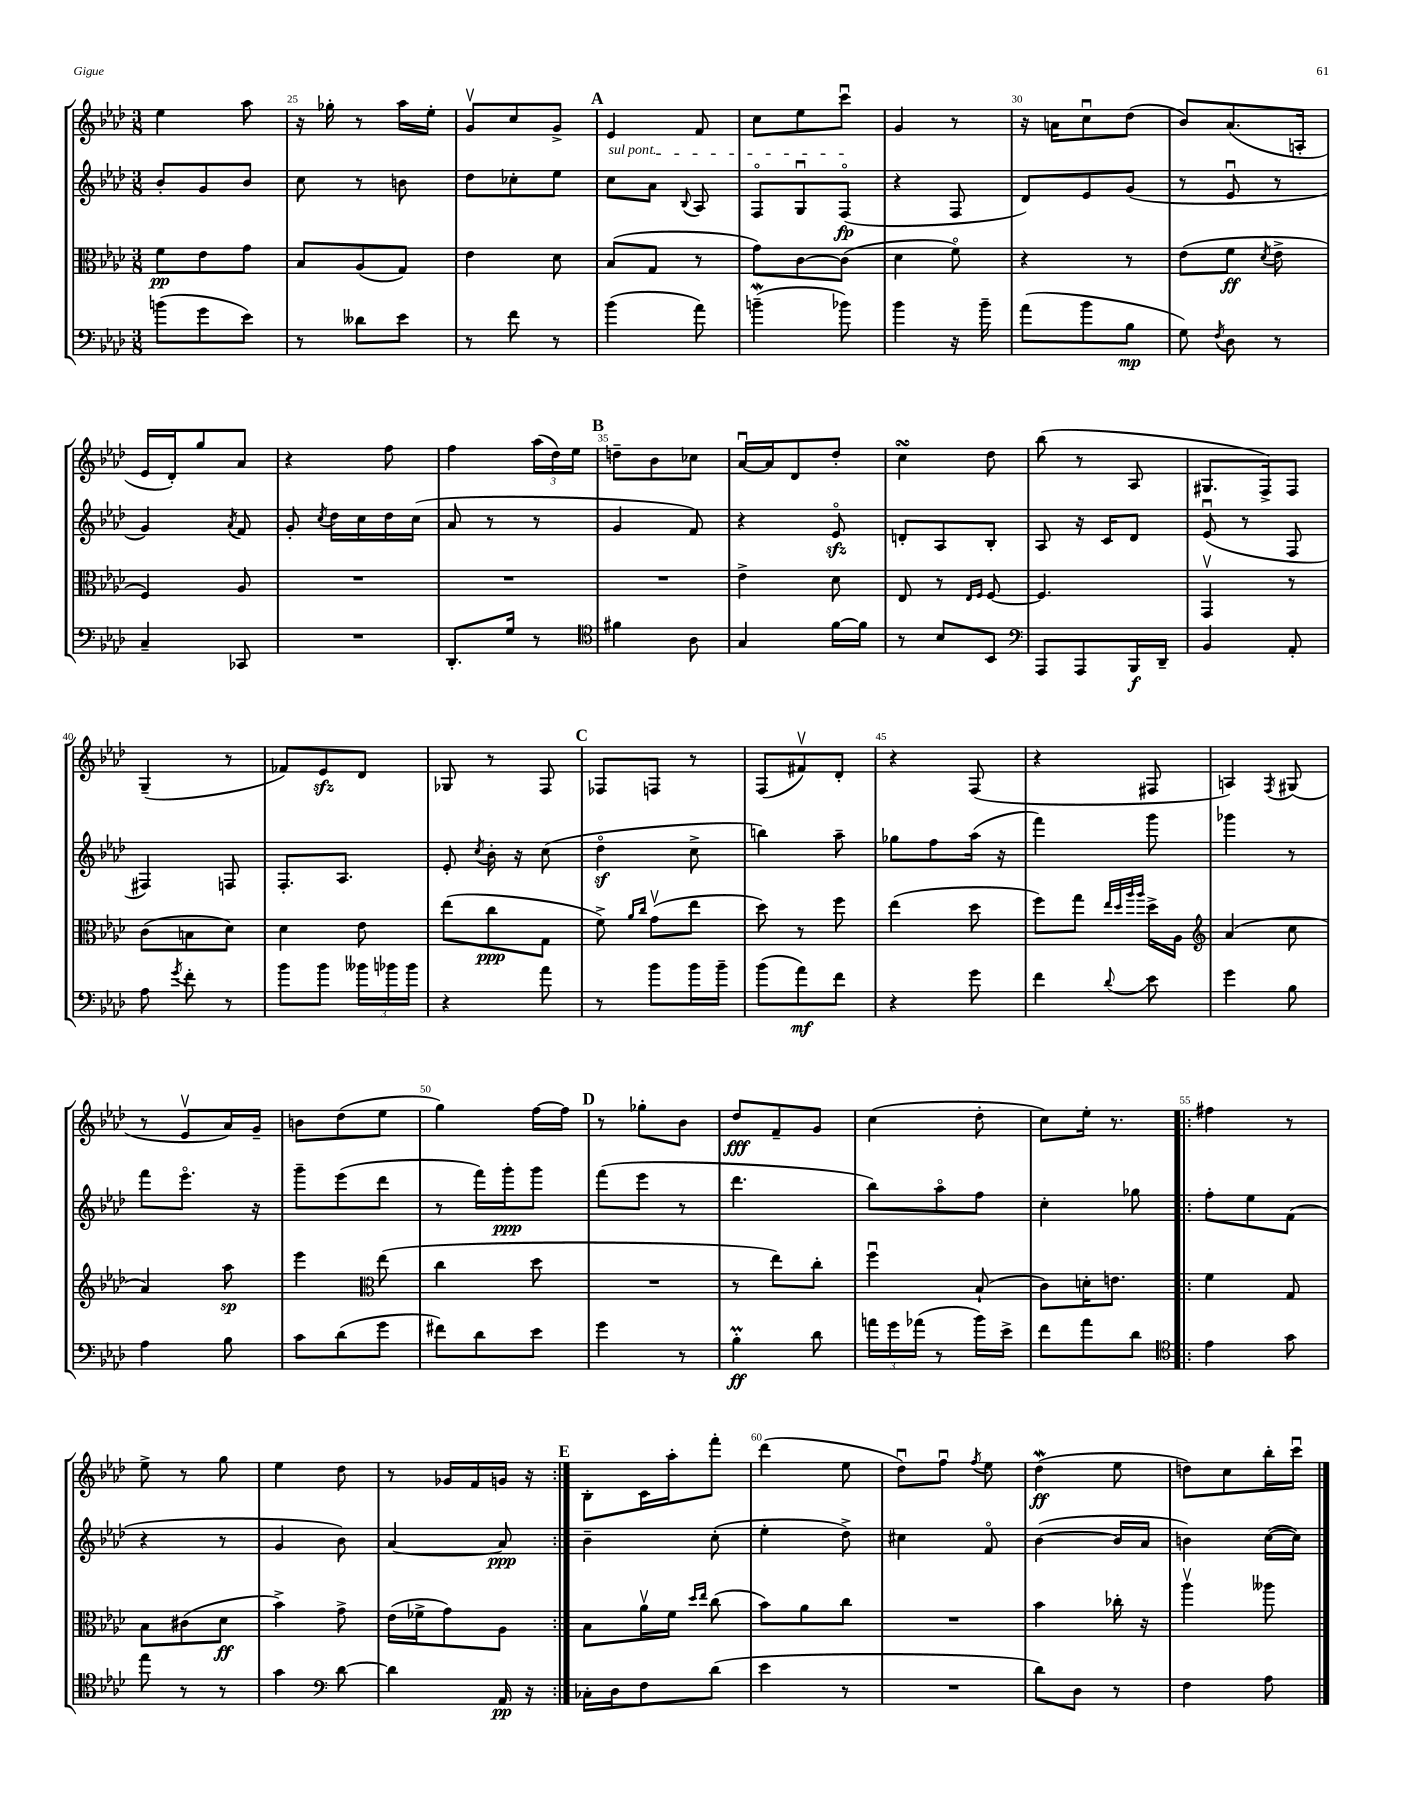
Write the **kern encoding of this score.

**kern	**kern	**kern	**kern
*staff4	*staff3	*staff2	*staff1
*clefF4	*clefC3	*clefG2	*clefG2
*k[b-e-a-d-]	*k[b-e-a-d-]	*k[b-e-a-d-]	*k[b-e-a-d-]
*M3/8	*M3/8	*M3/8	*M3/8
(8b	8f	8b-'	4ee-
8g	8e-	8g	.
8e-)	8g	8b-	8aa-
=	=	=	=
8r	8B-	8cc	16r
.	.	.	16gg-'
8d--	(8A-	8r	8r
8e-	8G)	8b	16aa-
.	.	.	16ee-'
=	=	=	=
8r	4e-	8dd-	8gv
8f	.	8cc-'	8cc
8r	8d-	8ee-	8g^
=	=	=	=
(4b-	(8B-	8cc	4e-
.	8G	8a-	.
.	.	8qqB-	.
8a-)	8r	8A-	8f
=	=	=	=
(4b~	8g)	8Fo	8cc
.	[8c	8Gu	8ee-
8b-)	(8c]	(8Fo	8cccu
=	=	=	=
4b-	4d-	4r	4g
16r	8fo)	8F	8r
16b-~	.	.	.
=	=	=	=
(8a-	4r	8d-)	16r
.	.	.	16a
8b-	.	8e-	8ccu
8B-	8r	(8g	(8dd-
=	=	=	=
8G)	(8e-	8r	8b-)
8qF	.	.	.
8D-	8f	8e-u	(8.a-
.	8qd-	.	.
8r	8e-^	8r	.
.	.	.	16A'
=	=	=	=
4C~	4F)	4g)	16e-
.	.	.	16d-')
.	.	.	8gg
.	.	8qa-	.
8CC-	8A-	8f	8a-
=	=	=	=
4.r	4.r	8g'	4r
.	.	8qcc	.
.	.	16dd-	.
.	.	16cc	.
.	.	16dd-	8ff
.	.	(16cc	.
=	=	=	=
8.DD-'	4.r	8a-	4ff
.	.	8r	.
16G	.	.	.
8r	.	8r	(24aa-
.	.	.	24dd-)
.	.	.	24ee-
=	=	=	=
*clefC4	*	*	*
4f#	4.r	4g	8dd~
.	.	.	8b-
8A-	.	8f)	8cc-
=	=	=	=
4G	4e-^	4r	[16a-u
.	.	.	16a-]
.	.	.	8d-
[16f	8d-	8e-o	8dd-'
16f]	.	.	.
=	=	=	=
8r	8E-	8d'	4cc
8B-	8r	8A-	.
.	16qqE-	.	.
.	16qqF	.	.
8BB-	[8F	8B-'	8dd-
=	=	=	=
*clefF4	*	*	*
8AAA-	4.F]	8A-	(8bb-
8AAA-	.	16r	8r
.	.	16c	.
16BBB-	.	8d-	8A-
16DD-~	.	.	.
=	=	=	=
4BB-	4GGv	(8e-u	8.G#
.	.	8r	.
.	.	.	16F^)
8AA-'	8r	8F	8F
=	=	=	=
8A-	(8c	4F#)	(4G~
8qg	.	.	.
8f'	8B	.	.
8r	8d-)	8F	8r
=	=	=	=
8b-	4d-	8.F'	8f-)
8b-	.	.	8e-
.	.	8.A-	.
24b--	8e-	.	8d-
24b-	.	.	.
24b-	.	.	.
=	=	=	=
4r	(8ee-	8e-'	8G-
.	.	8qcc	.
.	8cc	16b-'	8r
.	.	16r	.
8a-	8G	(8cc	8F
=	=	=	=
8r	8f^)	4dd-o	8F-
.	16qqa-	.	.
.	16qqcc	.	.
8b-	(8gv	.	8F
16b-	8ee-	8cc^	8r
16b-~	.	.	.
=	=	=	=
(8b-	8dd-)	4bb)	(8F
8a-)	8r	.	8f#v)
8f	8ff	8aa-~	8d-'
=	=	=	=
4r	(4ee-	8gg-	4r
.	.	8ff	.
8g	8dd-	(16aa-	(8F
.	.	16r	.
=	=	=	=
4f	8ff)	4fff)	4r
.	8gg	.	.
.	32qqee-	.	.
.	32qqdd-	.	.
.	32qqaa-	.	.
8qqd-	32qqaa-	.	.
8e-	16dd-^	8ggg	8F#
.	16A-	.	.
=	=	=	=
*	*clefG2	*	*
4g	(4a-	4ggg-	4A)
.	.	.	8qF
8B-	8cc	8r	(8G#
=	=	=	=
4A-	4a-)	8fff	8r
.	.	8.eee-o	8e-v
8B-	8aa-	.	16a-)
.	.	16r	16g~
=	=	=	=
8c	4eee-	8ggg~	8b
(8d-	.	(8eee-	(8dd-
*	*clefC3	*	*
8g	(8ee-	8ddd-	8ee-
=	=	=	=
8f#)	4cc	8r	4gg)
8d-	.	16fff)	.
.	.	16ggg'	.
8e-	8dd-	8ggg	[16ff
.	.	.	16ff]
=	=	=	=
4g	4.r	(8fff	8r
.	.	8eee-	8gg-'
8r	.	8r	8b-
=	=	=	=
4B-'	8r	4.ddd-	8dd-
.	8ee-)	.	8f~
8d-	8cc'	.	8g
=	=	=	=
24a	4ffu	8bb-)	(4cc
24g	.	.	.
(24a-	.	.	.
8r	.	8aa-o	.
16b-)	(8B-`	8ff	8dd-'
16e-^	.	.	.
=	=	=	=
8f	8c)	4cc'	8cc)
8a-	16d'	.	16ee-'
.	8.e	.	8.r
8d-	.	8gg-	.
=!|:	=!|:	=!|:	=!|:
*clefC4	*	*	*
4e-	4f	8ff'	4ff#
.	.	8ee-	.
8g	8G	(8f	8r
=	=	=	=
8ee-	8B-	4r	8ee-^
8r	(8c#	.	8r
8r	8d-	8r	8gg
=	=	=	=
4g	4b-^)	4g	4ee-
*clefF4	*	*	*
[8d-	8g^	8b-)	8dd-
=	=	=	=
4d-]	(16e-	[4a-	8r
.	16f-^	.	.
.	8g)	.	16g-
.	.	.	16f
16AA-	8A-	8a-]	16g
16r	.	.	16r
=:|!	=:|!	=:|!	=:|!
16C-'	8B-	4b-~	8B-'
16D-	.	.	.
8F	16a-v	.	16c
.	16f	.	16aa-'
.	16qqdd-	.	.
.	16qqee-	.	.
(8d-	(8cc	(8cc'	8fff'
=	=	=	=
4e-	8b-)	4ee-'	(4ddd-
.	8a-	.	.
8r	8cc	8dd-^)	8ee-
=	=	=	=
4.r	4.r	4cc#	8dd-u)
.	.	.	8ffu
.	.	.	8qff
.	.	8fo	8ee-
=	=	=	=
8d-)	4b-	([4b-	(4dd-
8D-	.	.	.
8r	16cc-'	16b-]	8ee-
.	16r	16a-	.
=	=	=	=
4F	4aa-v	4b)	8dd)
.	.	.	8cc
8A-	8aa--	([16cc	16bb-'
.	.	16cc])	16cccu
==	==	==	==
*-	*-	*-	*-
